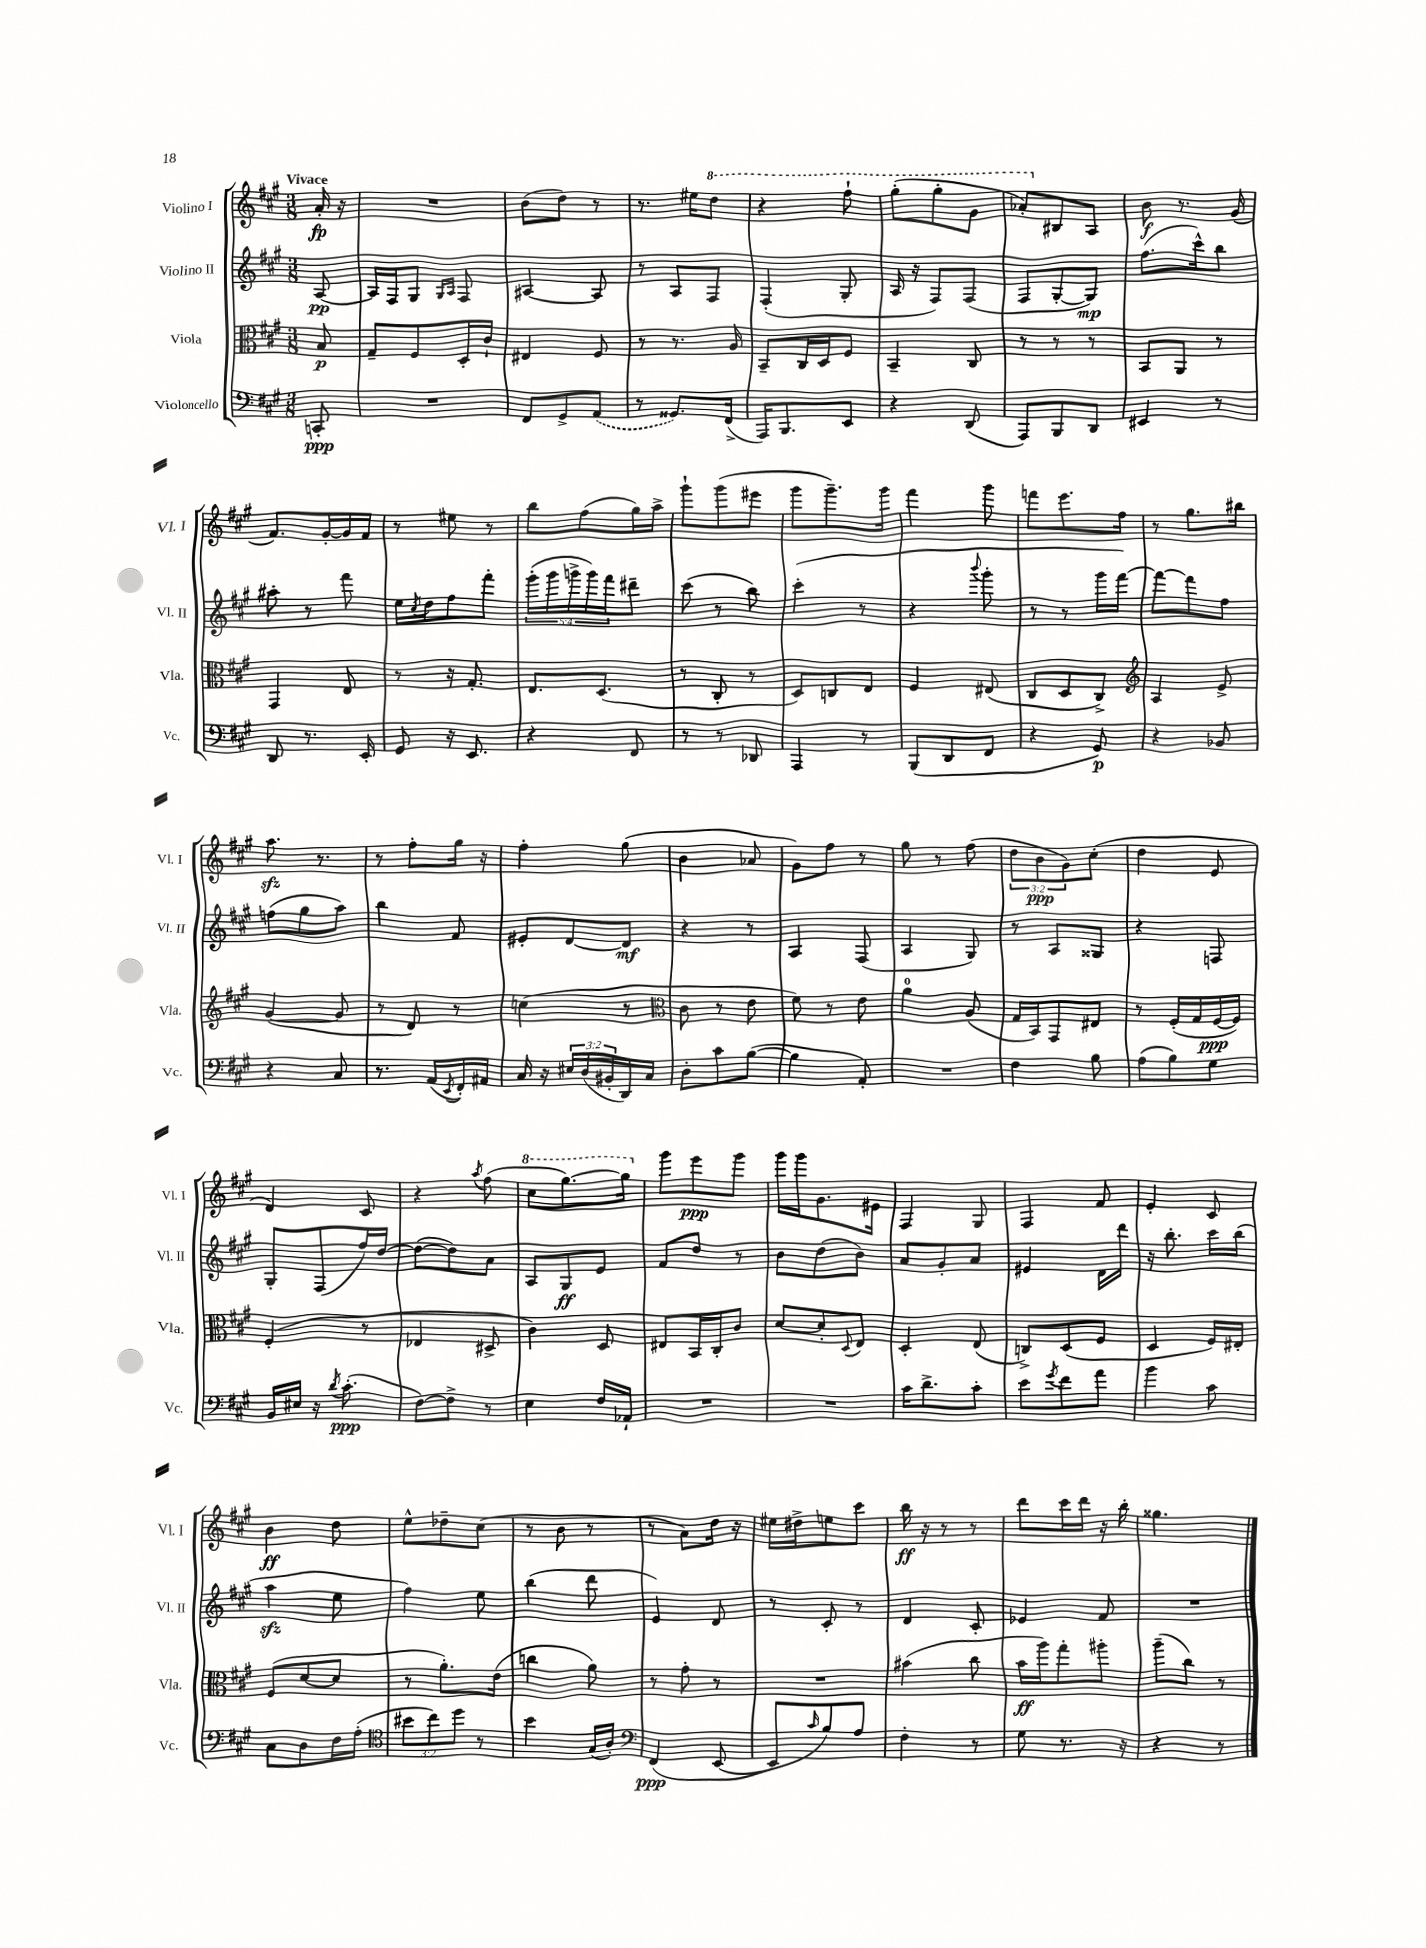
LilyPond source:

<<
\new StaffGroup <<
\new Staff = "s0" \with { instrumentName = "Violino I" shortInstrumentName = "Vl. I" } {
    \clef treble \key a \major \numericTimeSignature \time 3/8 \override Staff.TupletNumber.text = #tuplet-number::calc-fraction-text \partial 8 \tempo "Vivace"
    a'16-.\fp r16 |
    R4. |
    b'8( d''8) r8 |
    r8. eis''16 \ottava #1 d'''8 |
    r4 fis'''8-! |
    gis'''8-.( gis'''8-. gis''8 |
    aes''8-.) \ottava #0 bis8 a8 |
    b'8\f r8. gis'16( |
    fis'8.) gis'16~-. gis'16 fis'16 |
    r8 eis''8 r8 |
    b''8 fis''8( gis''16) a''16-> |
    gis'''8-! gis'''8( eis'''8 |
    gis'''8 gis'''8.--) gis'''16 |
    fis'''4 gis'''8 |
    f'''8 e'''8. fis''16 |
    r8 gis''8. bis''16 |
    a''8.\sfz r8. |
    r8 fis''8-. gis''16 r16 |
    fis''4-. gis''8( |
    b'4 aes'8 |
    gis'8) fis''8 r8 |
    gis''8 r8 fis''8( |
    \tuplet 3/2 { d''8 b'8\ppp gis'8) } cis''8-.( |
    d''4 e'8 |
    d'4) cis'8 |
    r4 \acciaccatura { a''8 } fis''8( |
    \ottava #1 cis'''8 gis'''8.~) gis'''16 \ottava #0 |
    gis'''8 e'''8\ppp gis'''8 |
    gis'''16 gis'''16 gis'8. eis'16 |
    fis4 gis8 |
    fis4 fis'8 |
    e'4-. cis'8 |
    b'4\ff d''8 |
    e''8-^ des''8-- cis''8( |
    r8 b'8 r8 |
    r8 a'8) d''16 r16 |
    eis''16 dis''16-> e''8 cis'''8 |
    b''16\ff r16 r8 r8 |
    d'''8 cis'''16 d'''16 r16 b''16-. |
    gisis''4. \bar "|." |
}
\new Staff = "s1" \with { instrumentName = "Violino II" shortInstrumentName = "Vl. II" } {
    \clef treble \key a \major \numericTimeSignature \time 3/8 \override Staff.TupletNumber.text = #tuplet-number::calc-fraction-text \partial 8
    a8~\pp |
    a16 fis16 gis8 \grace { gis16 a16 } fis8 |
    ais4~ ais8 |
    r8 a8 fis8 |
    fis4-.( gis8-. |
    a16 r16 fis8) fis8( |
    fis8 gis8~-. gis8\mp) |
    fis''8.( cis'''16-^) b''8 |
    ais''8-. r8 fis'''8 |
    e''16 \acciaccatura { cis''8 } d''16 fis''8 fis'''8-. |
    \tuplet 5/4 { gis'''16-.( gis'''16 g'''16-> g'''16) fis'''16 } dis'''8-- |
    cis'''8( r8 b''8) |
    cis'''4-.( r8 |
    r4 \appoggiatura { b'''8 } gis'''8-. |
    r8 r8 gis'''16 fis'''16~) |
    fis'''8~ fis'''8 fis''8 |
    f''8( gis''8 a''8) |
    b''4 fis'8 |
    eis'8-. d'8~ d'8\mf |
    r4 r8 |
    a4 fis8( |
    a4 gis8) |
    r8 a8 gisis8 |
    r4 f8 |
    gis8-. fis8( fis''16) d''16~ |
    d''8~( d''8) a'8 |
    a8 gis8\ff e'8 |
    fis'8 d''8 r8 |
    b'8 d''8( b'8) |
    a'8 gis'8-. a'8 |
    eis'4 d'16 d'''16 |
    r16 b''8.-. cis'''16 b''16( |
    a''4\sfz e''8 |
    fis''4) e''8 |
    b''4( d'''8 |
    e'4) d'8 |
    r8 cis'8-. r8 |
    d'4 cis'8-. |
    ees'4 fis'8 |
    R4. \bar "|." |
}
\new Staff = "s2" \with { instrumentName = "Viola" shortInstrumentName = "Vla." } {
    \clef alto \key a \major \numericTimeSignature \time 3/8 \partial 8
    b8\p |
    gis8-- fis8 d16-. cis'16-! |
    eis4 fis8 |
    r8 r8. a16 |
    b,8-- cis16 d16 fis8 |
    b,4-- cis8 |
    r8 r8 r8 |
    b,8 a,8 r8 |
    gis,4 e8 |
    r8 r16 gis8.-. |
    e8. d8.( |
    r8 cis8-. r8 |
    d8) c8 e8 |
    fis4 eis8( |
    cis8 d8 cis8->) |
    \clef treble a4 e'8-> |
    gis'4~( gis'8 |
    r8 d'8) r8 |
    c''4( r8 |
    \clef alto cis'8 r8 e'8 |
    fis'8) r8 e'8 |
    a'4-0 a8( |
    gis16 b,16) gis,8 eis8 |
    r8 fis16-.( gis16 fis16~\ppp fis16) |
    fis4-.( r8 |
    ees4 dis8-> |
    cis'4) d8 |
    eis8 b,16 cis16-. cis'8 |
    d'8~ d'8-. \appoggiatura { d8 } e8 |
    d4-. e8( |
    c8->) d8( fis8 |
    d4 fis16) eis16-. |
    fis8( d'8~ d'8 |
    r8 a'8.-.) e'16( |
    c''4 a'8) |
    r8 gis'8-. r8 |
    R4. |
    bis'4( cis''8 |
    b'16\ff a''16) gis''8-. ais''8-. |
    a''8--( cis''8) r8 \bar "|." |
}
\new Staff = "s3" \with { instrumentName = "Violoncello" shortInstrumentName = "Vc." } {
    \clef bass \key a \major \numericTimeSignature \time 3/8 \override Staff.TupletNumber.text = #tuplet-number::calc-fraction-text \partial 8
    c,8-.\ppp |
    R4. |
    fis,8 gis,8-> \once \slurDashed a,8( |
    r8 gisis,8.) fis,16->( |
    a,,16) b,,8. e,8 |
    r4 d,8( |
    a,,8) b,,8 d,8 |
    eis,4 r8 |
    d,8 r8. e,16-. |
    gis,8 r16 e,8. |
    r4 fis,8 |
    r8 r8 des,8 |
    a,,4 r8 |
    b,,8( d,8 fis,8 |
    r4 gis,8\p) |
    r4 bes,8 |
    r4 cis8 |
    r8. a,16( \acciaccatura { e,8 } fis,16-.) ais,16 |
    cis16 r16 \tuplet 3/2 { eis16 d16( bis,16-. } d,16) cis16 |
    d8-. cis'8 b8~( |
    b4 a,8-.) |
    R4. |
    fis4 b8 |
    a8( b8) gis8 |
    b,16 eis16 r16 \acciaccatura { d'8 } cis'8.-.\ppp( |
    fis8~) fis8-> r8 |
    e4 fis16 aes,16-! |
    R4. |
    R4. |
    cis'16 d'8.-> cis'8-. |
    e'8 \acciaccatura { gis'8 } fis'8 a'8 |
    b'4 cis'8 |
    cis8 d8 fis16 a16-.( |
    \clef tenor \tuplet 3/2 { bis'8 cis''8) d''8 } r8 |
    b'4 gis16( a16-.) |
    \clef bass fis,4\ppp( e,8~ |
    e,8 \grace { cis'16 } b8) a8 |
    fis4-. r8 |
    gis8 r8. r16 |
    r4 r8 \bar "|." |
}
>>
>>
\layout { \context { \Score \remove "Bar_number_engraver" } }
